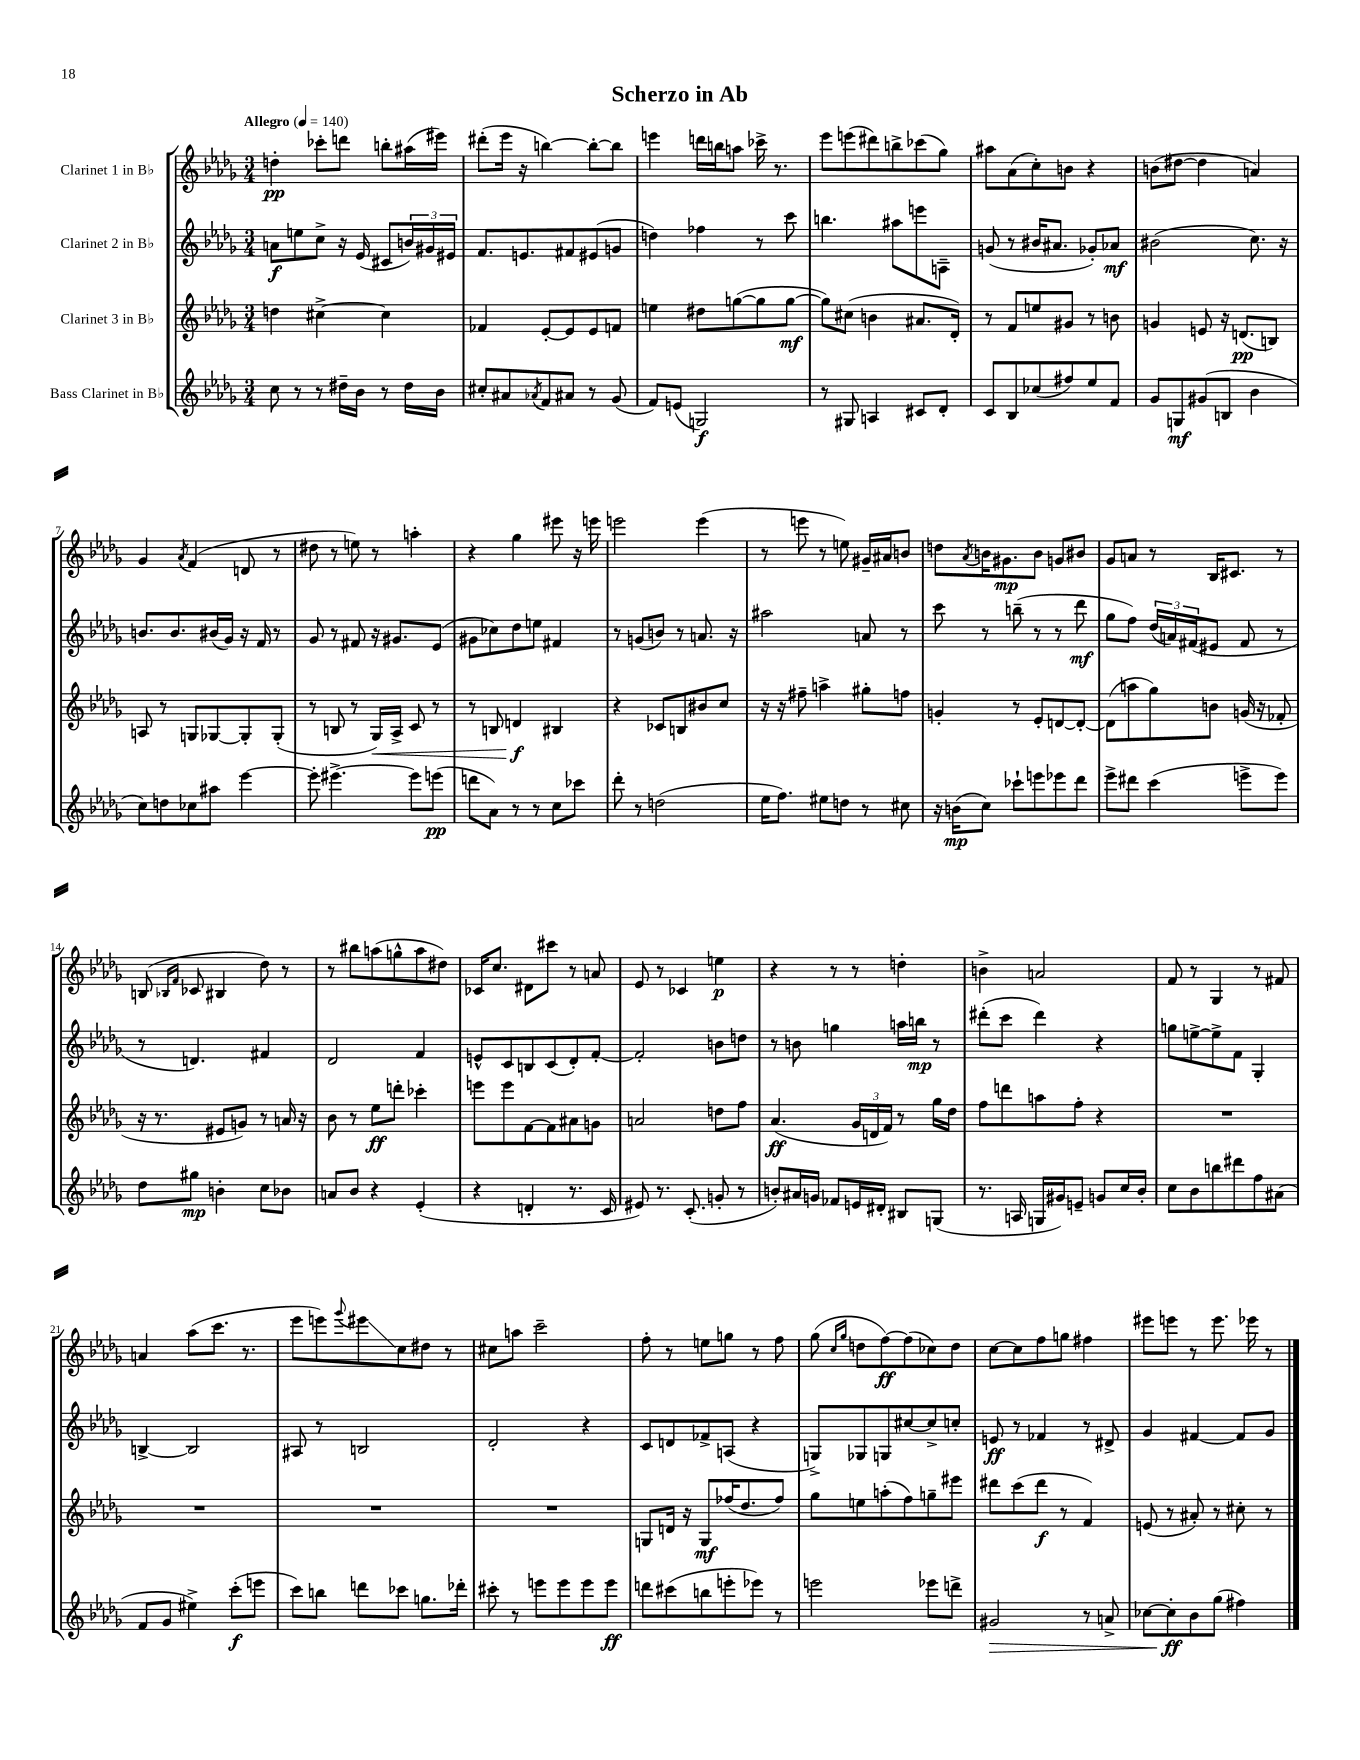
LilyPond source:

\header { title = "Scherzo in Ab" }
<<
\new StaffGroup <<
\new Staff = "s0" \with { instrumentName = "Clarinet 1 in Bb" } {
    \clef treble \key des \major \numericTimeSignature \time 3/4 \tempo "Allegro" 4 = 140
    d''4-.\pp ces'''8-. d'''8 b''8-. ais''16( eis'''16) |
    dis'''8-.( ees'''16 r16 b''4~) b''8~-. b''8 |
    e'''4 d'''16 b''16 a''8 ces'''16-> r8. |
    ees'''8 e'''8( dis'''8) b''8-> ces'''8( ges''8) |
    ais''8 aes'8( c''8-.) b'8 r4 |
    b'8( dis''8~ dis''4 a'4) |
    ges'4 \acciaccatura { aes'8 } f'4( d'8 r8 |
    dis''8 r8 e''8) r8 a''4-. |
    r4 ges''4 eis'''8 r16 e'''16 |
    e'''2 e'''4( |
    r8 e'''8 r8 e''8) gis'16-- ais'16 b'8 |
    d''8 \acciaccatura { aes'8 } b'16 gis'8.\mp b'8 g'8 bis'8 |
    ges'8 a'8 r8 bes16 cis'8. r8 |
    b8( \grace { bes16 f'16 } ces'8 bis4 des''8) r8 |
    r8 bis''8 a''8( g''8-^ a''8 dis''8) |
    ces'16 c''8. dis'8 cis'''8 r8 a'8 |
    ees'8 r8 ces'4 e''4\p |
    r4 r8 r8 d''4-. |
    b'4-> a'2 |
    f'8 r8 ges4 r8 fis'8 |
    a'4 aes''8( c'''8. r8. |
    ees'''8 e'''8) \appoggiatura { ges'''8 } eis'''8\glissando c''8 dis''8 r8 |
    cis''8 a''8 c'''2-- |
    f''8-. r8 e''8 g''8 r8 f''8 |
    ges''8( \grace { c''16 ges''16 } d''8 f''8~\ff) f''8( ces''8) d''8 |
    c''8~ c''8 f''8 g''8 fis''4 |
    eis'''8 e'''8 r8 e'''8. ees'''16 r8 \bar "|." |
}
\new Staff = "s1" \with { instrumentName = "Clarinet 2 in Bb" } {
    \clef treble \key des \major \numericTimeSignature \time 3/4
    a'8\f e''8 c''8-> r16 ees'16( cis'8 \tuplet 3/2 { b'16) gis'16 eis'16 } |
    f'8. e'8. fis'8 eis'8( g'8 |
    d''4) fes''4 r8 c'''8 |
    b''4. ais''8 e'''8 a8-- |
    g'8( r8 bis'16 ais'8. ges'8-.) aes'8\mf |
    bis'2( c''8.) r16 |
    b'8. b'8. bis'16( ges'16) r16 f'16 r8 |
    ges'8 r8 fis'8 r16 gis'8. ees'8( |
    gis'8 ces''8) des''8 e''8 fis'4 |
    r8 g'8( b'8) r8 a'8. r16 |
    ais''2 a'8 r8 |
    c'''8 r8 b''8--( r8 r8 des'''8\mf |
    ges''8 f''8) \tuplet 3/2 { des''16( a'16) fis'16( } eis'8 fis'8 r8 |
    r8 d'4.) fis'4 |
    des'2 f'4 |
    e'8-^ c'8 b8 c'8( des'8-.) f'8~-. |
    f'2-. b'8 d''8 |
    r8 b'8 g''4 a''16 b''16\mp r8 |
    dis'''8-.( c'''8 dis'''4) r4 |
    g''8 e''8~-> e''8-> f'8 ges4-. |
    b4~-> b2 |
    ais8 r8 b2 |
    des'2-. r4 |
    c'8 d'8 fes'8-> a8( r4 |
    g8->) ges8 g8 cis''8~ cis''8-> c''8-. |
    e'8\ff r8 fes'4 r8 dis'8-> |
    ges'4 fis'4~ fis'8 ges'8 \bar "|." |
}
\new Staff = "s2" \with { instrumentName = "Clarinet 3 in Bb" } {
    \clef treble \key des \major \numericTimeSignature \time 3/4
    d''4 cis''4~-> cis''4 |
    fes'4 ees'8~-. ees'8 ees'8 f'8 |
    e''4 dis''8 g''8~( g''8 g''8~\mf |
    g''8) cis''8( b'4 ais'8. des'16-.) |
    r8 f'8 e''8 gis'8 r8 b'8 |
    g'4 e'8 r16 d'8.\pp( b8) |
    a8 r8 g8 ges8~ ges8-. ges8-.( |
    r8 b8 r8 ges16\<) aes16-> c'8 r8 |
    r8 b8 d'4\f\! bis4 |
    r4 ces'8 b8 bis'8 c''8 |
    r16 r16 fis''8-- a''4-> gis''8-. f''8 |
    g'4-. r8 ees'8-. d'8~ d'8~-. |
    d'8( a''8 ges''8) b'8 g'16( r16 fes'8-. |
    r16 r8. eis'8 g'8) r8 a'16 r16 |
    bes'8 r8 ees''8\ff d'''8-. ces'''4-. |
    e'''8 e'''8 f'8~ f'8 ais'8 g'8 |
    a'2 d''8 f''8 |
    aes'4.\ff( \tuplet 3/2 { ges'16 d'16 f'16) } r8 ges''16 des''16 |
    f''8 d'''8 a''8 f''8-. r4 |
    R2. |
    R2. |
    R2. |
    R2. |
    g8 d'16 r16 g8\mf fes''16( des''8. fes''8) |
    ges''8 e''8 a''8-.( f''8) g''8-- eis'''8 |
    dis'''8 c'''8( dis'''8\f r8 f'4) |
    e'8( r8 ais'8-.) r8 cis''8-. r8 \bar "|." |
}
\new Staff = "s3" \with { instrumentName = "Bass Clarinet in Bb" } {
    \clef treble \key des \major \numericTimeSignature \time 3/4
    c''8 r8 r8 dis''16-- bes'16 r8 dis''16 bes'16 |
    cis''8-. ais'8 \acciaccatura { aes'8 } f'8 ais'8 r8 ges'8( |
    f'8) e'8( g2\f) |
    r8 gis8 a4 cis'8 des'8-. |
    c'8 bes8 ces''8( fis''8) ees''8 f'8 |
    ges'8 g8\mf gis'8( b8 bes'4 |
    c''8) d''8 ces''8 ais''8 ees'''4~ |
    ees'''8-. eis'''4.~-> eis'''8 e'''8\pp( |
    d'''8 aes'8) r8 r8 c''8 ces'''8 |
    des'''8-. r8 d''2( |
    ees''16 f''8.) eis''8 d''8 r8 cis''8 |
    r16 b'16\mp( c''8) ces'''8-! e'''8 ees'''8 des'''8 |
    ees'''8-> dis'''8 c'''4( e'''8-> e'''8) |
    des''8 gis''8\mp b'4-. c''8 bes'8 |
    a'8 bes'8 r4 ees'4-.( |
    r4 d'4-. r8. c'16 |
    eis'8) r8. c'8.-.( g'8-. r8 |
    b'8-.) ais'16 g'16 fes'8 e'16 dis'16-. bis8 g8( |
    r8. a16 g16 gis'16) e'8-- g'8 c''16 bes'16-. |
    c''8 bes'8 b''8 dis'''8 f''8 ais'8( |
    f'8 ges'8 eis''4->) c'''8-.\f( e'''8 |
    c'''8) b''8 d'''8 ces'''8 g''8. des'''16-. |
    cis'''8-. r8 e'''8 e'''8 e'''8 e'''8\ff |
    d'''8 cis'''8( b''8 e'''8-. ees'''8) r8 |
    e'''2 ees'''8 d'''8-> |
    gis'2\> r8 a'8-> |
    ces''8~ ces''8-.\ff\! bes'8 ges''8( fis''4) \bar "|." |
}
>>
>>
